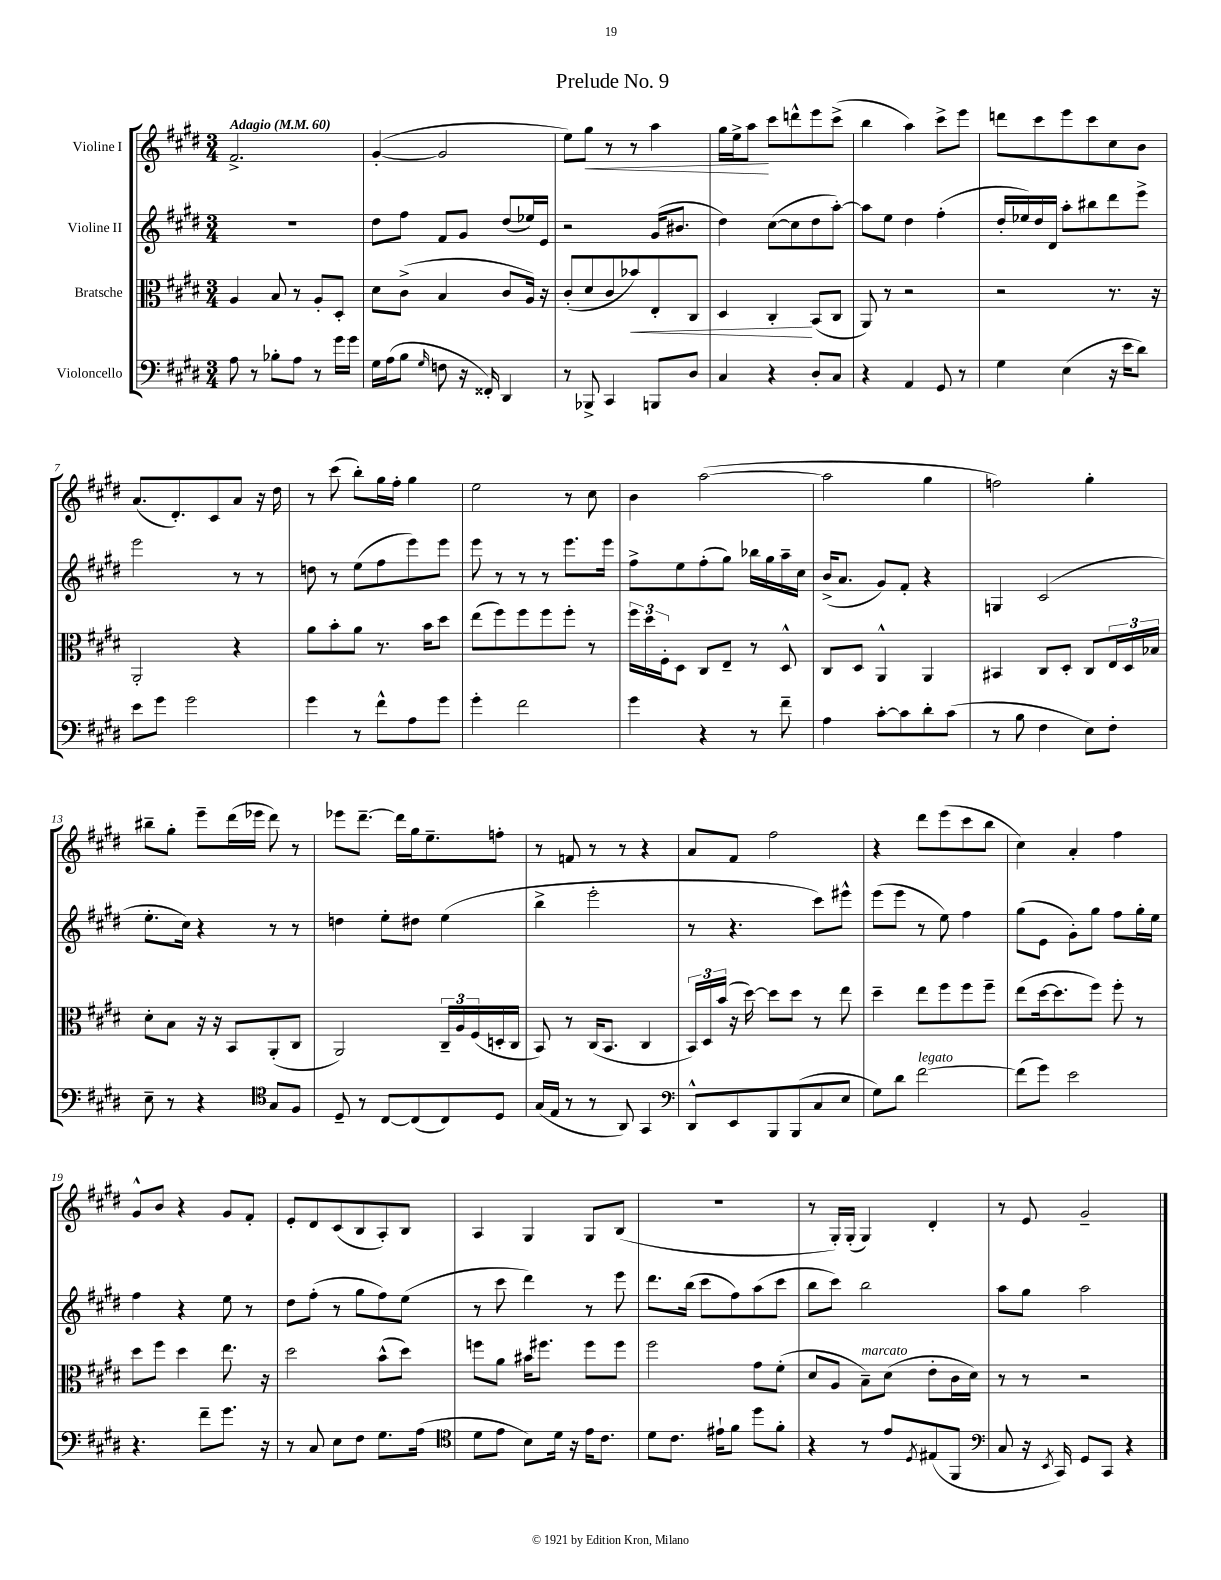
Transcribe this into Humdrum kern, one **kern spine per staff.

**kern	**kern	**kern	**kern
*staff4	*staff3	*staff2	*staff1
*clefF4	*clefC3	*clefG2	*clefG2
*k[f#c#g#d#]	*k[f#c#g#d#]	*k[f#c#g#d#]	*k[f#c#g#d#]
*M3/4	*M3/4	*M3/4	*M3/4
*MM60	*MM60	*MM60	*MM60
8A	4A	2.r	2.f#^
8r	.	.	.
8B-'	8B	.	.
8A	8r	.	.
8r	8A'	.	.
16g#	8D#'	.	.
16g#	.	.	.
=	=	=	=
16G#	8d#	8dd#	([4g#'
(16A	.	.	.
8B	(8c#^	8ff#	.
16qqG#	.	.	.
8F	4B	8f#	2g#]
16r	.	8g#	.
16FF##')	.	.	.
4DD#	8c#	(8dd#	.
.	16A)	16ee-)	.
.	16r	16e	.
=	=	=	=
8r	(8c#'	2r	8ee)
8BBB-^	8d#	.	8gg#
4CC#	8c#	.	8r
.	8b-)	.	8r
8BBB	8E'	(16g#	4aa
.	.	8.b#	.
8D#	8C#	.	.
=	=	=	=
4C#	4D#	4dd#)	16gg#
.	.	.	16ee^
.	.	.	8aa
4r	4C#'	([8cc#	8ccc#
.	.	8cc#]	8ddd^^
8D#'	(8BB	8dd#	8eee
8C#	8C#	[8aa')	(8ccc#^
=	=	=	=
4r	8AA)	8aa]	4bb
.	8r	8ee	.
4AA	2r	4dd#	4aa)
8GG#	.	(4ff#'	8ccc#^
8r	.	.	8eee
=	=	=	=
4G#	2r	16dd#'	8ddd
.	.	16ee-)	.
.	.	16dd#	8ccc#
.	.	16d#	.
(4E	.	8aa'	8eee
.	.	8bb#	8ccc#
16r	8.r	8ddd#	8cc#
16e	.	.	.
8d#)	.	8eee^	8b
.	16r	.	.
=	=	=	=
8e	2AA'	2eee	(8.a
8g#	.	.	.
.	.	.	8.d#')
2g#	.	.	.
.	.	.	8c#
.	4r	8r	8a
.	.	8r	16r
.	.	.	16dd#
=	=	=	=
4g#	8a	8dd	8r
.	8b'	8r	(8ccc#
8r	8a	(8ee	8bb')
8f#^^	8.r	8ff#	16gg#
.	.	.	16ff#'
8A	.	8eee)	4gg#
.	16b	.	.
8g#	8dd#	8eee	.
=	=	=	=
4g#'	(8ee	8eee	2ee
.	8ff#)	8r	.
2f#	8ff#	8r	.
.	8ff#	8r	.
.	8ff#'	8.eee	8r
.	8r	.	8cc#
.	.	16eee	.
=	=	=	=
4g#	24ff#	8ff#^	4b
.	24dd#	.	.
.	24F#'	.	.
.	8D#	8ee	.
4r	8C#	(8ff#'	([2aa
.	8E~	8gg#)	.
8r	8r	16bb-	.
.	.	16gg#	.
8f#~	8D#^^	16aa~	.
.	.	16cc#	.
=	=	=	=
4A	8C#	(16b^	2aa]
.	.	8.a	.
.	8D#	.	.
[8c#'	4AA^^	8g#)	.
8c#]	.	8f#'	.
8d#'	4AA	4r	4gg#
(8c#	.	.	.
=	=	=	=
8r	4BB#	4G	2ff)
8B	.	.	.
4F#	8C#	(2c#	.
.	8D#'	.	.
8E)	8C#	.	4gg#'
8F#'	24E	.	.
.	24D#	.	.
.	24B-	.	.
=	=	=	=
8E~	8d#'	8.ee'	8bb#~
8r	8B	.	8gg#'
.	.	16cc#)	.
4r	16r	4r	8eee~
.	16r	.	.
.	8BB	.	(16ddd#
.	.	.	16eee-
*clefC4	*	*	*
8G#	(8AA'	8r	8ddd#)
8F#	8C#	8r	8r
=	=	=	=
8D#~	2AA)	4dd	8eee-
8r	.	.	[8.ddd#~
[8C#	.	8ee'	.
.	.	.	16ddd#]
(8C#]	.	8dd#	16gg#
.	.	.	8.ee~
8C#)	24C#~	(4ee	.
.	24A	.	.
.	(24F#	.	.
8D#	16D'	.	8ff'
.	16C#	.	.
=	=	=	=
(16G#	8BB)	4bb^	8r
16E	.	.	.
8r	8r	.	8f
8r	(16C#	2eee'	8r
.	8.BB	.	.
8AA)	.	.	8r
4GG#	4C#	.	4r
=	=	=	=
*clefF4	*	*	*
8DD#^^	24BB)	8r	8a
.	24D#	.	.
.	(24b	.	.
8EE	16r	4.r	8f#
.	[16dd#)	.	.
8BBB	8dd#]	.	2ff#
(8BBB	8dd#	.	.
8C#	8r	8ccc#)	.
8E	8ee	8eee#^^	.
=	=	=	=
8G#)	4dd#~	(8eee	4r
8d#	.	8eee	.
[2f#	8ee	8r	8ddd#
.	8ff#	8ee)	(8eee
.	8ff#	4ff#	8ccc#
.	8ff#~	.	8bb
=	=	=	=
(8f#]	(8ee	(8gg#	4cc#)
8g#)	[16dd#	8e	.
.	8.dd#]	.	.
2e	.	8g#')	4a'
.	8ff#)	8gg#	.
.	8ff#'	8ff#	4ff#
.	8r	16gg#'	.
.	.	16ee	.
=	=	=	=
4.r	8dd#	4ff#	8g#^^
.	8ff#	.	8b
.	4dd#	4r	4r
8f#~	.	.	.
8.g#	8.ee	8ee	8g#
.	.	8r	8f#'
16r	16r	.	.
=	=	=	=
8r	2dd#	8dd#	8e'
8C#	.	(8ff#'	8d#
8E	.	8r	(8c#
8F#	.	8gg#	8B
8.G#	(8b^^	8ff#)	8A')
.	8dd#)	(8ee	8B
(16A	.	.	.
=	=	=	=
*clefC4	*	*	*
8d#	8ff	8r	4A
8e	8a	8ccc#	.
8B)	16b#	4ddd#)	4G#
.	8.ff#	.	.
16d#	.	.	.
16r	.	.	.
16e	8ff#	8r	8G#
8.c#	.	.	.
.	8ff#	8eee	(8B
=	=	=	=
8d#	2ff#	8.ddd#	2.r
8.c#	.	.	.
.	.	(16bb	.
.	.	8ccc#	.
16e#`	.	.	.
8f#	.	8ff#)	.
8dd#	8g#	(8aa	.
8f#'	(8f#'	8ccc#	.
=	=	=	=
4r	8d#	8bb	8r
.	8A	8ccc#)	16G#')
.	.	.	(16G#'
8r	8B~)	2bb	4G#)
8e	(8d#	.	.
8qD#	.	.	.
(8E#	8e'	.	4d#'
8FF#	16c#	.	.
.	16d#)	.	.
=	=	=	=
*clefF4	*	*	*
8C#	8r	8aa	8r
16r	8r	8gg#	8e
8qEE	.	.	.
16CC#)	.	.	.
8GG#	2r	2aa	2g#~
8CC#	.	.	.
4r	.	.	.
==	==	==	==
*-	*-	*-	*-
